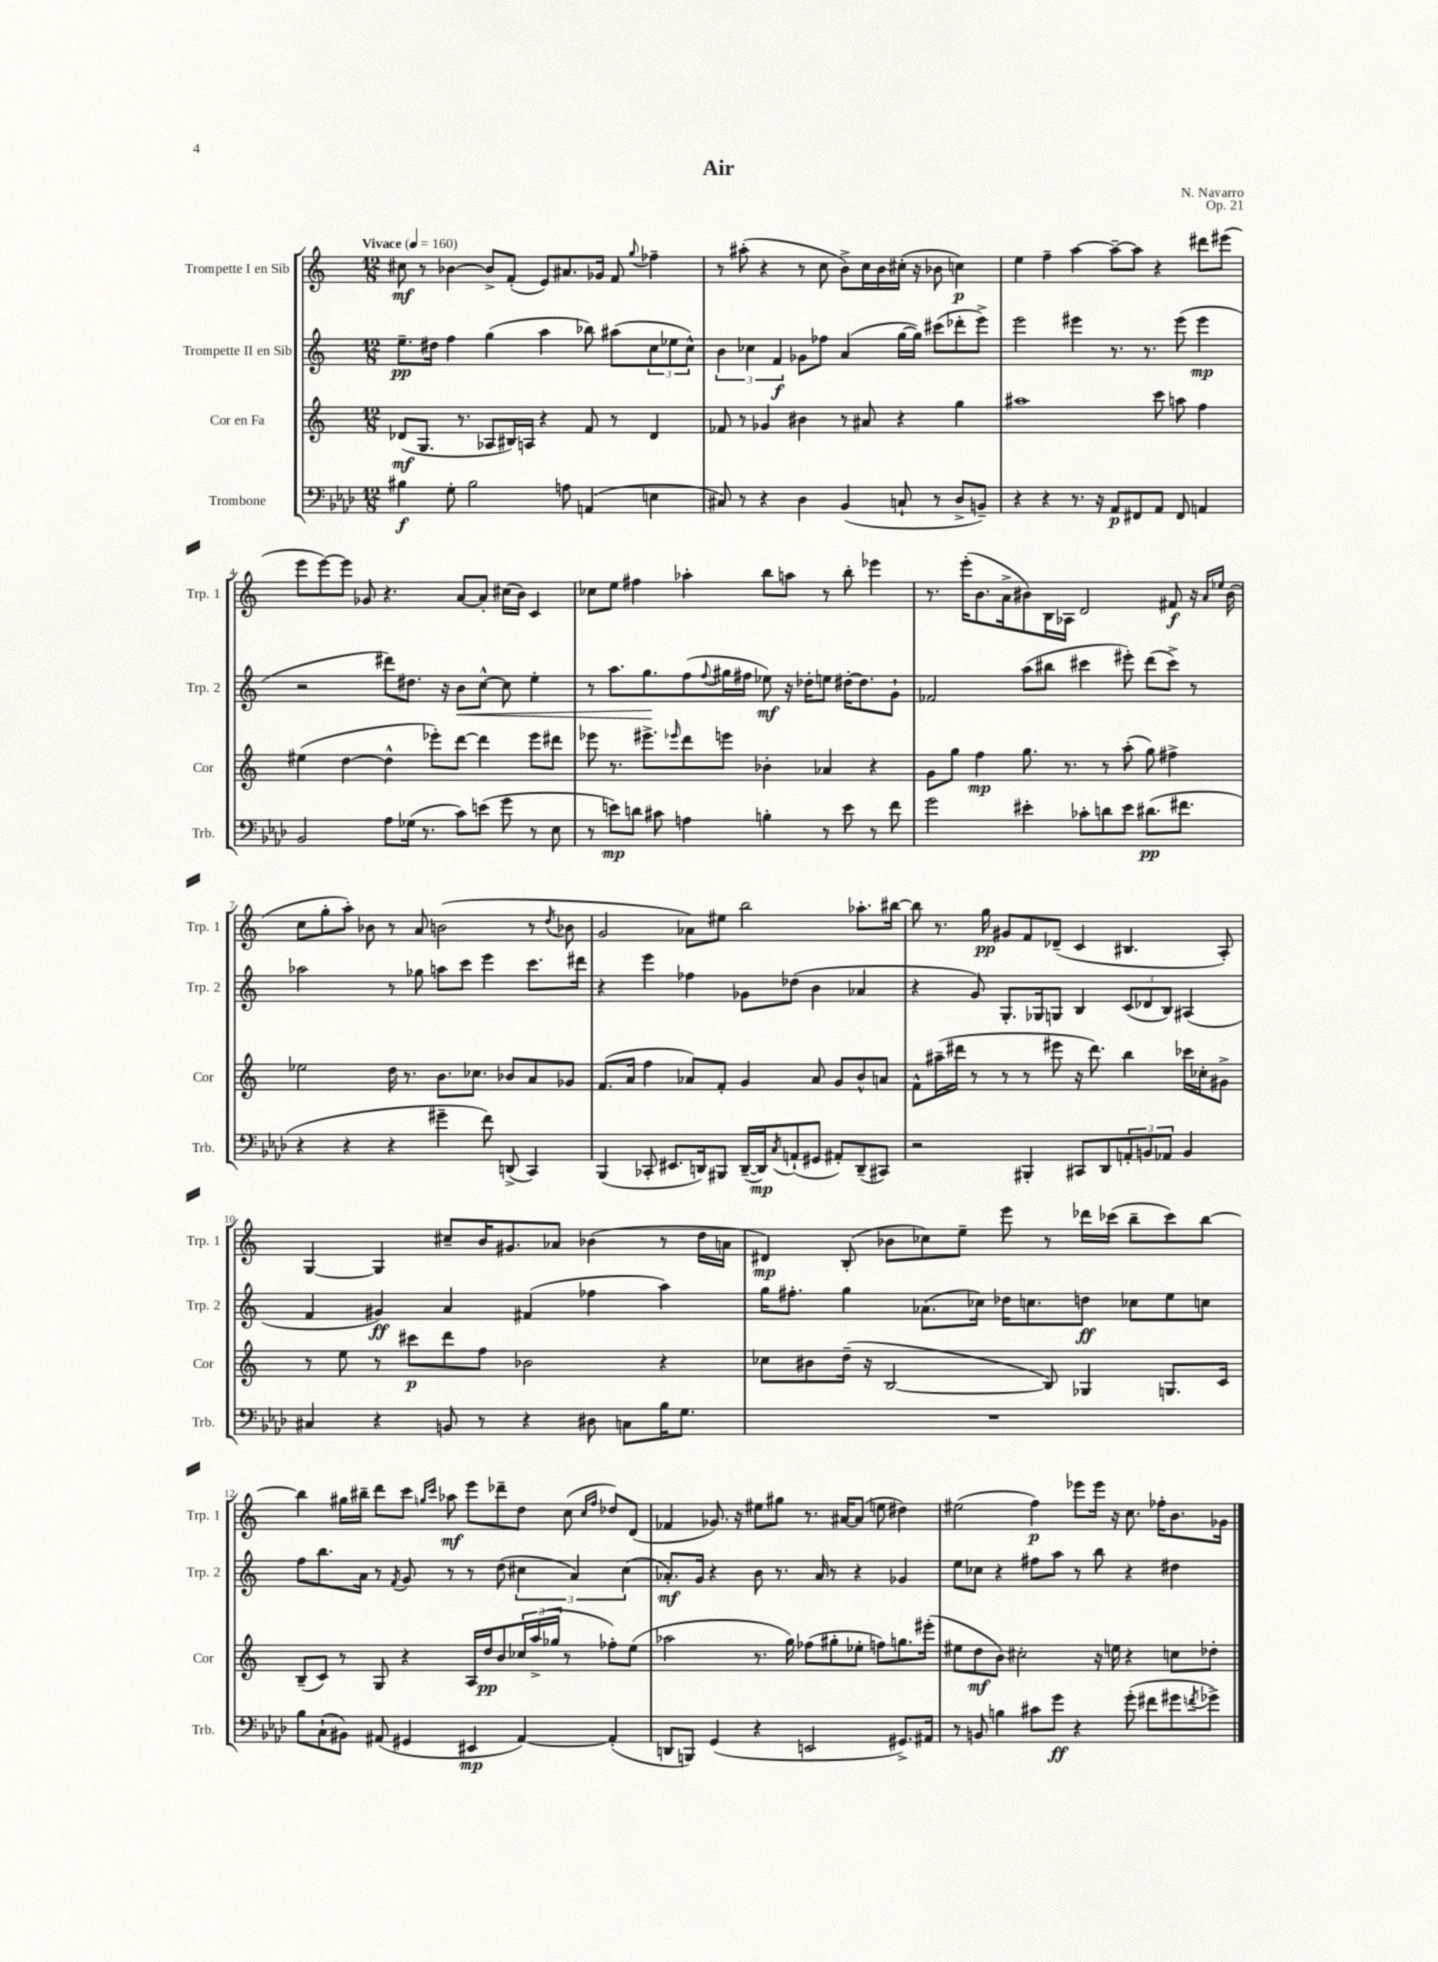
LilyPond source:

\header { title = "Air" composer = "N. Navarro" opus = "Op. 21" }
<<
\new StaffGroup <<
\new Staff = "s0" \with { instrumentName = "Trompette I en Sib" shortInstrumentName = "Trp. 1" } {
    \clef treble \key c \major \numericTimeSignature \time 12/8 \tempo "Vivace" 4 = 160
    cis''8\mf r8 bes'4~ bes'8-> f'8-.( e'8) ais'8. ges'16 f'8 \appoggiatura { g''8 } fes''4-- |
    r8 ais''8-.( r4 r8 c''8 b'8->) c''16 b'16 cis''16-.( r16 bes'8 c''4\p) |
    e''4 f''4-- a''4~ a''8~-- a''8 r4 dis'''8 eis'''8( |
    e'''8 e'''8~) e'''8 ges'8 r4. a'8~ a'8-. cis''16( b'16) c'4 |
    ces''8 e''8 fis''4 aes''4-. b''8 a''8 r8 b''8-. ees'''4 |
    r8. e'''16-.( b'8. a'16-> bis'8) b16 aes16 d'2 fis'8\f r16 \grace { a'16 ees''16 } bis'16( |
    c''8 g''8-. a''8-.) bes'8 r8 a'8 b'2( r8 \acciaccatura { d''8 } bes'8 |
    g'2 aes'8) eis''8 b''2 aes''8.-. bis''16~ |
    bis''8 r8. g''16\pp gis'8 f'8 des'8--( c'4 bis4. a8-.) |
    g4~ g4 cis''8-- b'16 gis'8. aes'8 bes'4( r8 d''16 a'16 |
    dis'4\mp) b8-.( bes'8 ces''8) e''8-- e'''8 r8 des'''16 ces'''16( b''8-- ces'''8) b''8~ |
    b''4 gis''16 bis''16-- d'''8 c'''8 \grace { g''16 c'''16 } aes''8\mf e'''8 des'''8-- d''8 c''8( \grace { c''16 f''16 } des''8) d'8( |
    fes'4 ges'8.) r16 eis''8 gis''8 r8. ais'16~ ais'8( e''8 dis''4) |
    eis''2( f''4\p) ees'''8 ees'''16 r16 c''8. fes''16-. b'8. ges'16 \bar "|." |
}
\new Staff = "s1" \with { instrumentName = "Trompette II en Sib" shortInstrumentName = "Trp. 2" } {
    \clef treble \key c \major \numericTimeSignature \time 12/8
    e''8.--\pp dis''16 f''4 g''4( a''4 bes''8) ais''8( \tuplet 3/2 { c''8 ees''8 c''8-^) } |
    \tuplet 3/2 { b'4 ces''4 f'4\f } ges'8 fes''8 a'4( g''16~ g''16) cis'''8( des'''8-. e'''8->) |
    e'''2 eis'''4 r8. r8. eis'''8( eis'''4\mp |
    r2 dis'''8) dis''8. r16 b'8\< c''8~-^ c''8 e''4-. |
    r8 a''8. g''8.\! f''8( \appoggiatura { f''8 } gis''16 fis''16 ees''8\mf) r16 des''16-. e''8 dis''16~-. dis''8. g'8-! |
    fes'2 a''8( bis''8 cis'''4 eis'''8-.) d'''8( cis'''8->) r8 |
    aes''2 r8 ges''8 a''8 c'''8 e'''4 c'''8. dis'''16 |
    r4 e'''4 fes''4 ges'8 des''8( b'4 aes'4 |
    r4 g'8) g8.-. ges16 g8 b4 \tuplet 3/2 { c'8( des'8 b8) } ais4( |
    f'4 gis'4\ff) a'4 fis'4( fes''4 a''4) |
    g''16 fis''8.-. g''4 aes'8.( ces''16) des''16 c''8. d''8\ff ces''8 e''8 c''8 |
    f''8 b''8. a'16 r8 \acciaccatura { f'8 } g'8 r8 r8 d''8( \tuplet 3/2 { cis''4 a'4) cis''4( } |
    aes'8.-.\mf) g'16 r4 b'8 r8. aes'16 r8 r4 ges'4 |
    e''8 ces''8 r4 fis''8 a''8 r8 b''8 r4 dis''4 \bar "|." |
}
\new Staff = "s2" \with { instrumentName = "Cor en Fa" shortInstrumentName = "Cor" } {
    \clef treble \key c \major \numericTimeSignature \time 12/8
    des'8\mf( g8. r8. aes8 bis16) a16 r4 f'8 r8 des'4 |
    fes'8 r8 ges'4 bis'4 r8 ais'8 r4 g''4 |
    ais''1 c'''8 a''8 f''4 |
    eis''4( d''4~ d''4-^ ees'''8-.) d'''8~ d'''4 ees'''8 dis'''8 |
    ees'''8 r8. eis'''8.-> \grace { ees'''16 } d'''8 e'''8 bes'4-. aes'4 r4 |
    g'8 g''8 f''4\mp g''8. r8. r8 a''8-.( g''8) fis''4-> |
    ees''2 d''16 r8. b'8. ces''8. bes'8 a'8 ges'8 |
    f'8.( a'16 f''4 aes'8) f'8-. g'4 aes'8 g'8 b'8-^ a'8 |
    f'8-^ ais''16--( dis'''16 r8 r8 r8 eis'''8 r16 dis'''8.) b''4 ces'''16 ces''16-. gis'8-> |
    r8 e''8 r8 cis'''8\p d'''8 f''8 bes'2 r4 |
    ces''8 bis'8 d''16--( r16 b2~ b8) ges4 g8. c'16 |
    b8--( c'8) r8 g8 r4 a16 d''16\pp b'8 \tuplet 3/2 { ces''16 a''16->( ges''16 } r8 fes''8-.) e''8( |
    aes''2 r8. g''16) fes''8( gis''8-. ees''8-. f''8) g''8. eis'''16-.( |
    eis''8 d''8\mf b'8) cis''2-. r16 e''16 r4 c''8 des''8-. \bar "|." |
}
\new Staff = "s3" \with { instrumentName = "Trombone" shortInstrumentName = "Trb." } {
    \clef bass \key aes \major \numericTimeSignature \time 12/8
    bis4\f g8-. bis2 a8 a,4( e4 |
    cis8) r8 r4 des4 bes,4( c8-! r8 des8-> b,8--) |
    r4 r4 r8. r16 aes,8\p fis,8 aes,8 fis,8 a,4 |
    bes,2 aes8 ges16( r8. c'8) e'8( g'8 r8 ees8 |
    r8 e'8\mp) d'8 cis'8 a4 b4-. r8 e'8 r8 f'8 |
    g'2 eis'4-. ces'8-. d'8 eis'8 dis'8.\pp( fis'8. |
    r4 r4 r4 gis'4-- f'8) d,8->( c,4) |
    bes,,4( ces,8-. eis,8. d,16) bis,,8 d,16~--( d,16\mp) \acciaccatura { c8 } a,8-!( gis,8 ais,8-.) d,8--( cis,8) |
    r2 bis,,4-. cis,8 des,8 \tuplet 3/2 { a,8-. b,8 aes,8 } b,4 |
    cis4 r4 b,8 r8 r4 dis8 c8 bes16 g8. |
    R1. |
    bes8 c8-!( bis,8) ais,8( gis,4 eis,4\mp ais,4~) ais,4-.( |
    d,8 b,,8) g,4( r4 e,2 gis,8.->) ais,16 |
    r8 b,8 b4 cis'8 g'8\ff r4 g'8-.( fis'8 gis'8 \acciaccatura { f'8 } ges'8->) \bar "|." |
}
>>
>>
